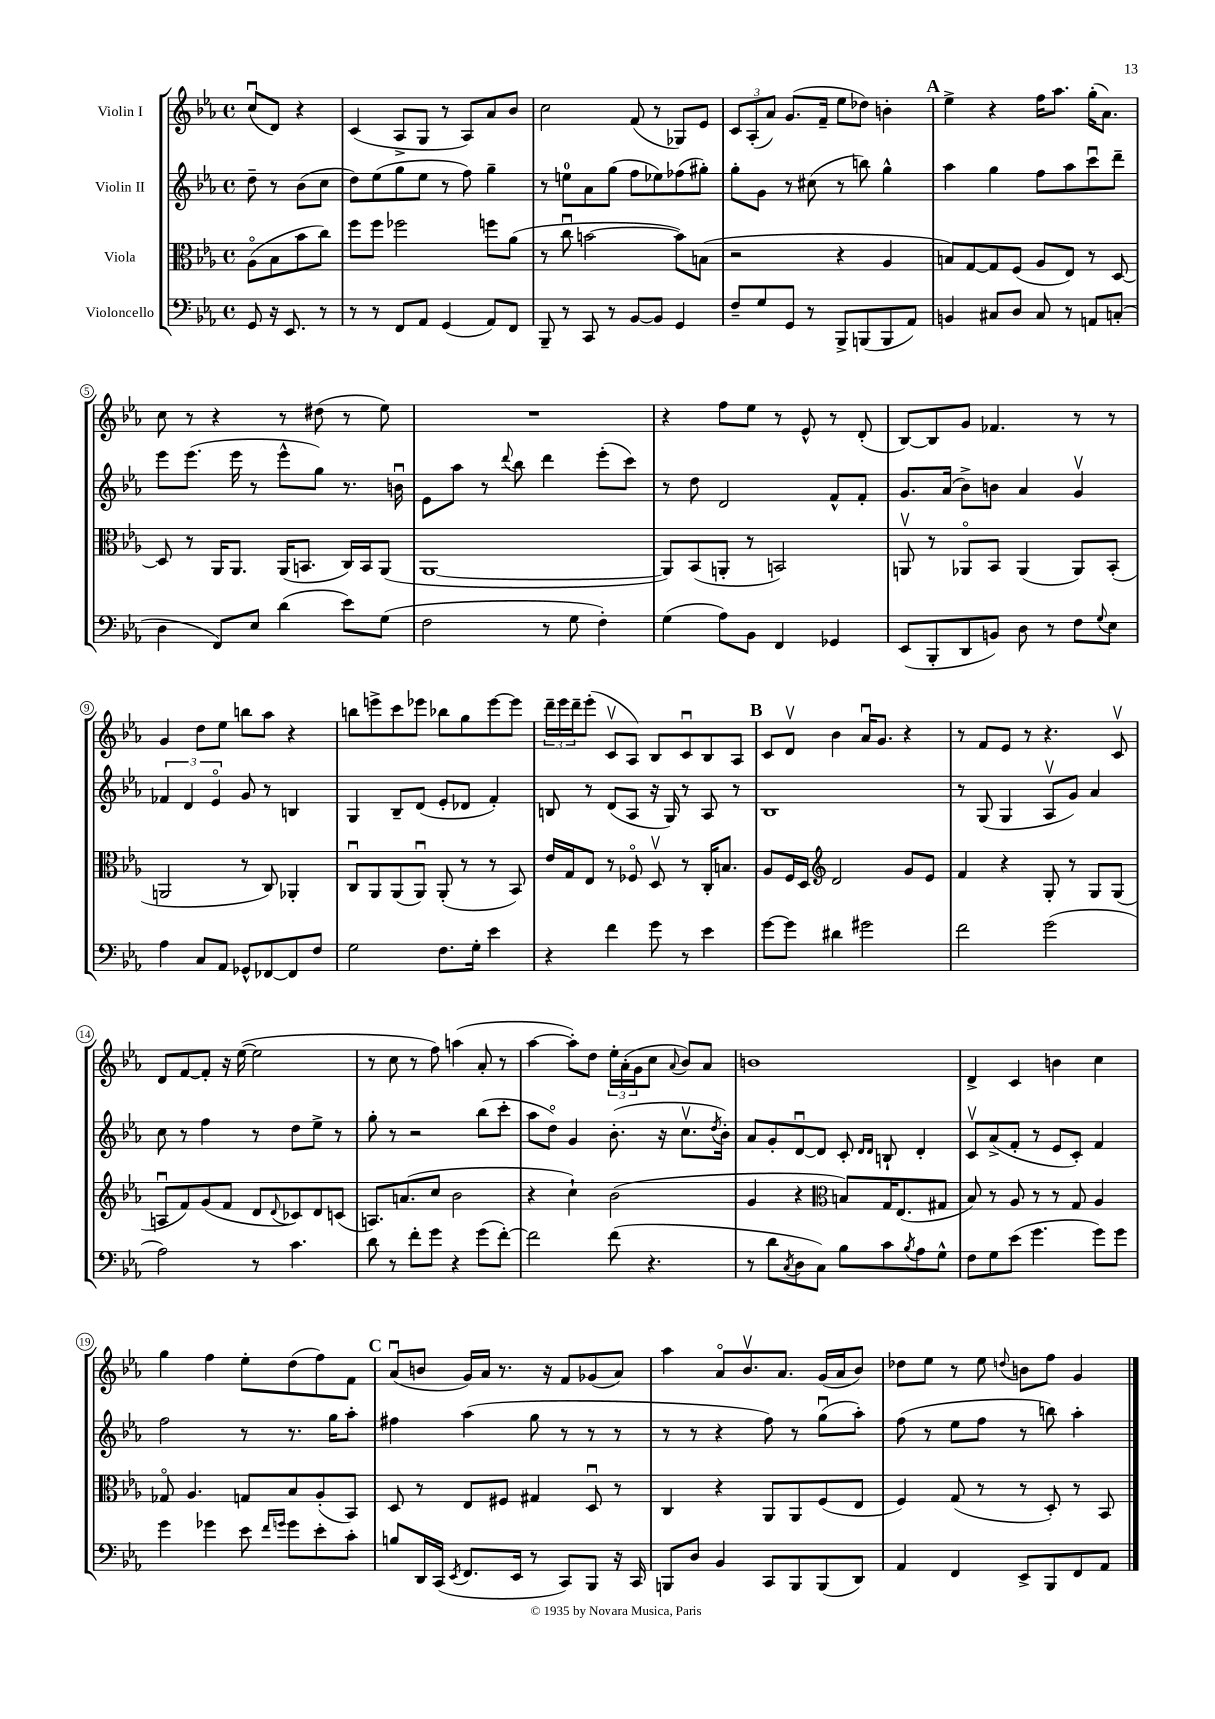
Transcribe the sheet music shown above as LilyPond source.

<<
\new StaffGroup <<
\new Staff = "s0" \with { instrumentName = "Violin I" } {
    \clef treble \key ees \major \defaultTimeSignature \time 4/4 \partial 2
    c''8\downbow( d'8) r4 |
    c'4( aes8-> g8 r8 aes8) aes'8 bes'8 |
    c''2 f'8( r8 ges8) ees'8 |
    \tuplet 3/2 { c'8 aes8-.( aes'8) } g'8.( f'16-- ees''8 des''8) b'4-. |
    \mark \markup { \bold "A" } ees''4-> r4 f''16 aes''8. g''16-.( aes'8.) |
    c''8 r8 r4 r8 dis''8( r8 ees''8) |
    R1 |
    r4 f''8 ees''8 r8 ees'8-^ r8 d'8-.( |
    bes8~) bes8 g'8 fes'4. r8 r8 |
    g'4 d''8 ees''8 b''8 aes''8 r4 |
    b''8 e'''8-> c'''8 ees'''8 bes''8 g''8 ees'''8~ ees'''8 |
    \tuplet 3/2 { d'''16-- ees'''16 d'''16-- } ees'''8-.( c'8\upbow aes8) bes8 c'8\downbow bes8 aes8 |
    \mark \markup { \bold "B" } c'8 d'8\upbow bes'4 aes'16\downbow g'8. r4 |
    r8 f'8 ees'8 r8 r4. c'8\upbow |
    d'8 f'8~ f'8-. r16 ees''16~( ees''2 |
    r8 c''8 r8 f''8) a''4( aes'8-. r8 |
    aes''4~ aes''8-.) d''8 \tuplet 3/2 { ees''16-. aes'16-.( g'16 } c''8 \appoggiatura { aes'8 } bes'8) aes'8 |
    b'1 |
    d'4-> c'4 b'4 c''4 |
    g''4 f''4 ees''8-. d''8( f''8) f'8 |
    \mark \markup { \bold "C" } aes'8\downbow( b'8 g'16) aes'16 r8. r16 f'8 ges'8( aes'8) |
    aes''4 aes'8\flageolet bes'8.\upbow aes'8. g'16( aes'16 bes'8) |
    des''8 ees''8 r8 ees''8 \appoggiatura { d''8 } b'8 f''8 g'4 \bar "|." |
}
\new Staff = "s1" \with { instrumentName = "Violin II" } {
    \clef treble \key ees \major \defaultTimeSignature \time 4/4 \partial 2
    d''8-- r8 bes'8( c''8 |
    d''8) ees''8( g''8 ees''8 r8 f''8) g''4-- |
    r8 e''8-0 aes'8 g''8( f''8 ees''8) fes''8( gis''8-.) |
    g''8-. g'8 r8 cis''8( r8 b''8) g''4-^ |
    \mark \markup { \bold "A" } aes''4 g''4 f''8 aes''8 c'''8\downbow d'''8-- |
    ees'''8 ees'''8.( ees'''16 r8 ees'''8-^ g''8) r8. b'16\downbow |
    ees'8 aes''8 r8 \appoggiatura { d'''8 } bes''8 d'''4 ees'''8-.( c'''8) |
    r8 d''8 d'2 f'8-^ f'8-. |
    g'8. aes'16( bes'8->) b'8 aes'4 g'4\upbow |
    \tuplet 3/2 { fes'4 d'4 ees'4\flageolet } g'8 r8 b4 |
    g4 bes8-- d'8( ees'8-. des'8 f'4-.) |
    b8 r8 d'8( aes8 r16 g16) r8 aes8 r8 |
    \mark \markup { \bold "B" } bes1 |
    r8 g8( g4 aes8\upbow g'8) aes'4 |
    c''8 r8 f''4 r8 d''8 ees''8-> r8 |
    g''8-. r8 r2 bes''8( c'''8-. |
    aes''8 d''8\flageolet) g'4 bes'8.-.( r16 c''8.\upbow \acciaccatura { d''8 } bes'16-.) |
    aes'8 g'8-. d'8~\downbow d'8 c'8-. \grace { d'16 d'16 } b8-! d'4-. |
    c'8\upbow aes'8->( f'8-. r8 ees'8 c'8-.) f'4 |
    f''2 r8 r8. g''16 aes''8-. |
    \mark \markup { \bold "C" } fis''4 aes''4( g''8 r8 r8 r8 |
    r8 r8 r4 f''8) r8 g''8\downbow( aes''8-.) |
    f''8( r8 ees''8 f''8 r8 b''8) aes''4-. \bar "|." |
}
\new Staff = "s2" \with { instrumentName = "Viola" } {
    \clef alto \key ees \major \defaultTimeSignature \time 4/4 \partial 2
    aes8\flageolet( bes8 bes'8 c''8) |
    f''8 f''8 fes''2 f''8 aes'8( |
    r8 c''8\downbow b'2~ b'8) b8( |
    r2 r4 aes4 |
    \mark \markup { \bold "A" } b8) g8~ g8 f8( aes8 ees8) r8 d8~ |
    d8 r8 aes,16 aes,8. aes,16( b,8. c16) b,16 aes,8( |
    aes,1~ |
    aes,8) bes,8( a,8-. r8 b,2) |
    a,8\upbow r8 aes,8\flageolet bes,8 aes,4( aes,8) bes,8-.( |
    a,2 r8 c8) aes,4-. |
    c8\downbow aes,8 aes,8( aes,8\downbow) aes,8-.( r8 r8 bes,8) |
    ees'16 g16 ees8 r8 fes8\flageolet d8\upbow r8 c16-. b8. |
    \mark \markup { \bold "B" } aes8 f16 d16 \clef treble d'2 g'8 ees'8 |
    f'4 r4 g8-. r8 g8 g8( |
    a8\downbow f'8) g'8( f'8 d'8 \appoggiatura { d'8 } ces'8) d'8 c'8( |
    a8.) a'8.( c''8 bes'2 |
    r4 c''4-!) bes'2( |
    g'4 r4 \clef alto b8) g16 ees8.( gis8 |
    bes8) r8 aes8 r8 r8 g8 aes4 |
    ges8\flageolet aes4. g8 bes8 aes8-.( bes,8) |
    \mark \markup { \bold "C" } d8 r8 ees8 fis8 gis4 d8\downbow r8 |
    c4 r4 aes,8 aes,8 f8( ees8 |
    f4) g8( r8 r8 d8-.) r8 bes,8 \bar "|." |
}
\new Staff = "s3" \with { instrumentName = "Violoncello" } {
    \clef bass \key ees \major \defaultTimeSignature \time 4/4 \partial 2
    g,8 r16 ees,8. r8 |
    r8 r8 f,8 aes,8 g,4( aes,8) f,8 |
    bes,,8-- r8 c,8 r8 bes,8~ bes,8 g,4 |
    f8-- g8 g,8 r8 bes,,8-> b,,8( b,,8 aes,8) |
    \mark \markup { \bold "A" } b,4 cis8 d8 cis8 r8 a,8 c8-.( |
    d4 f,8) ees8 d'4( ees'8) g8( |
    f2 r8 g8 f4-.) |
    g4( aes8) bes,8 f,4 ges,4 |
    ees,8( bes,,8-. d,8 b,8) d8 r8 f8 \appoggiatura { g8 } ees8 |
    aes4 c8 aes,8 ges,8-^ fes,8~ fes,8 f8 |
    g2 f8. g16-. ees'4 |
    r4 f'4 g'8 r8 ees'4 |
    \mark \markup { \bold "B" } g'8~ g'8 dis'4 gis'2 |
    f'2 g'2( |
    aes2) r8 c'4. |
    d'8 r8 f'8-. g'8 r4 g'8( f'8~-.) |
    f'2 f'8( r4. |
    r8 d'8 \acciaccatura { c8 } d8 c8) bes8 c'8 \acciaccatura { bes8 } aes8 g8-^ |
    f8 g8 ees'8( g'4. g'8) g'8 |
    g'4 ges'4 ees'8 \grace { f'16 g'16 } g'8 ees'8-. c'8-. |
    \mark \markup { \bold "C" } b8 d,16 c,16( \acciaccatura { ees,8 } f,8. ees,16 r8 c,8) bes,,8 r16 c,16 |
    b,,8 d8 bes,4 c,8 b,,8 b,,8( d,8) |
    aes,4 f,4 ees,8-> bes,,8 f,8 aes,8 \bar "|." |
}
>>
>>
\layout { \context { \Score \override BarNumber.stencil = #(make-stencil-circler 0.1 0.3 ly:text-interface::print) } }
